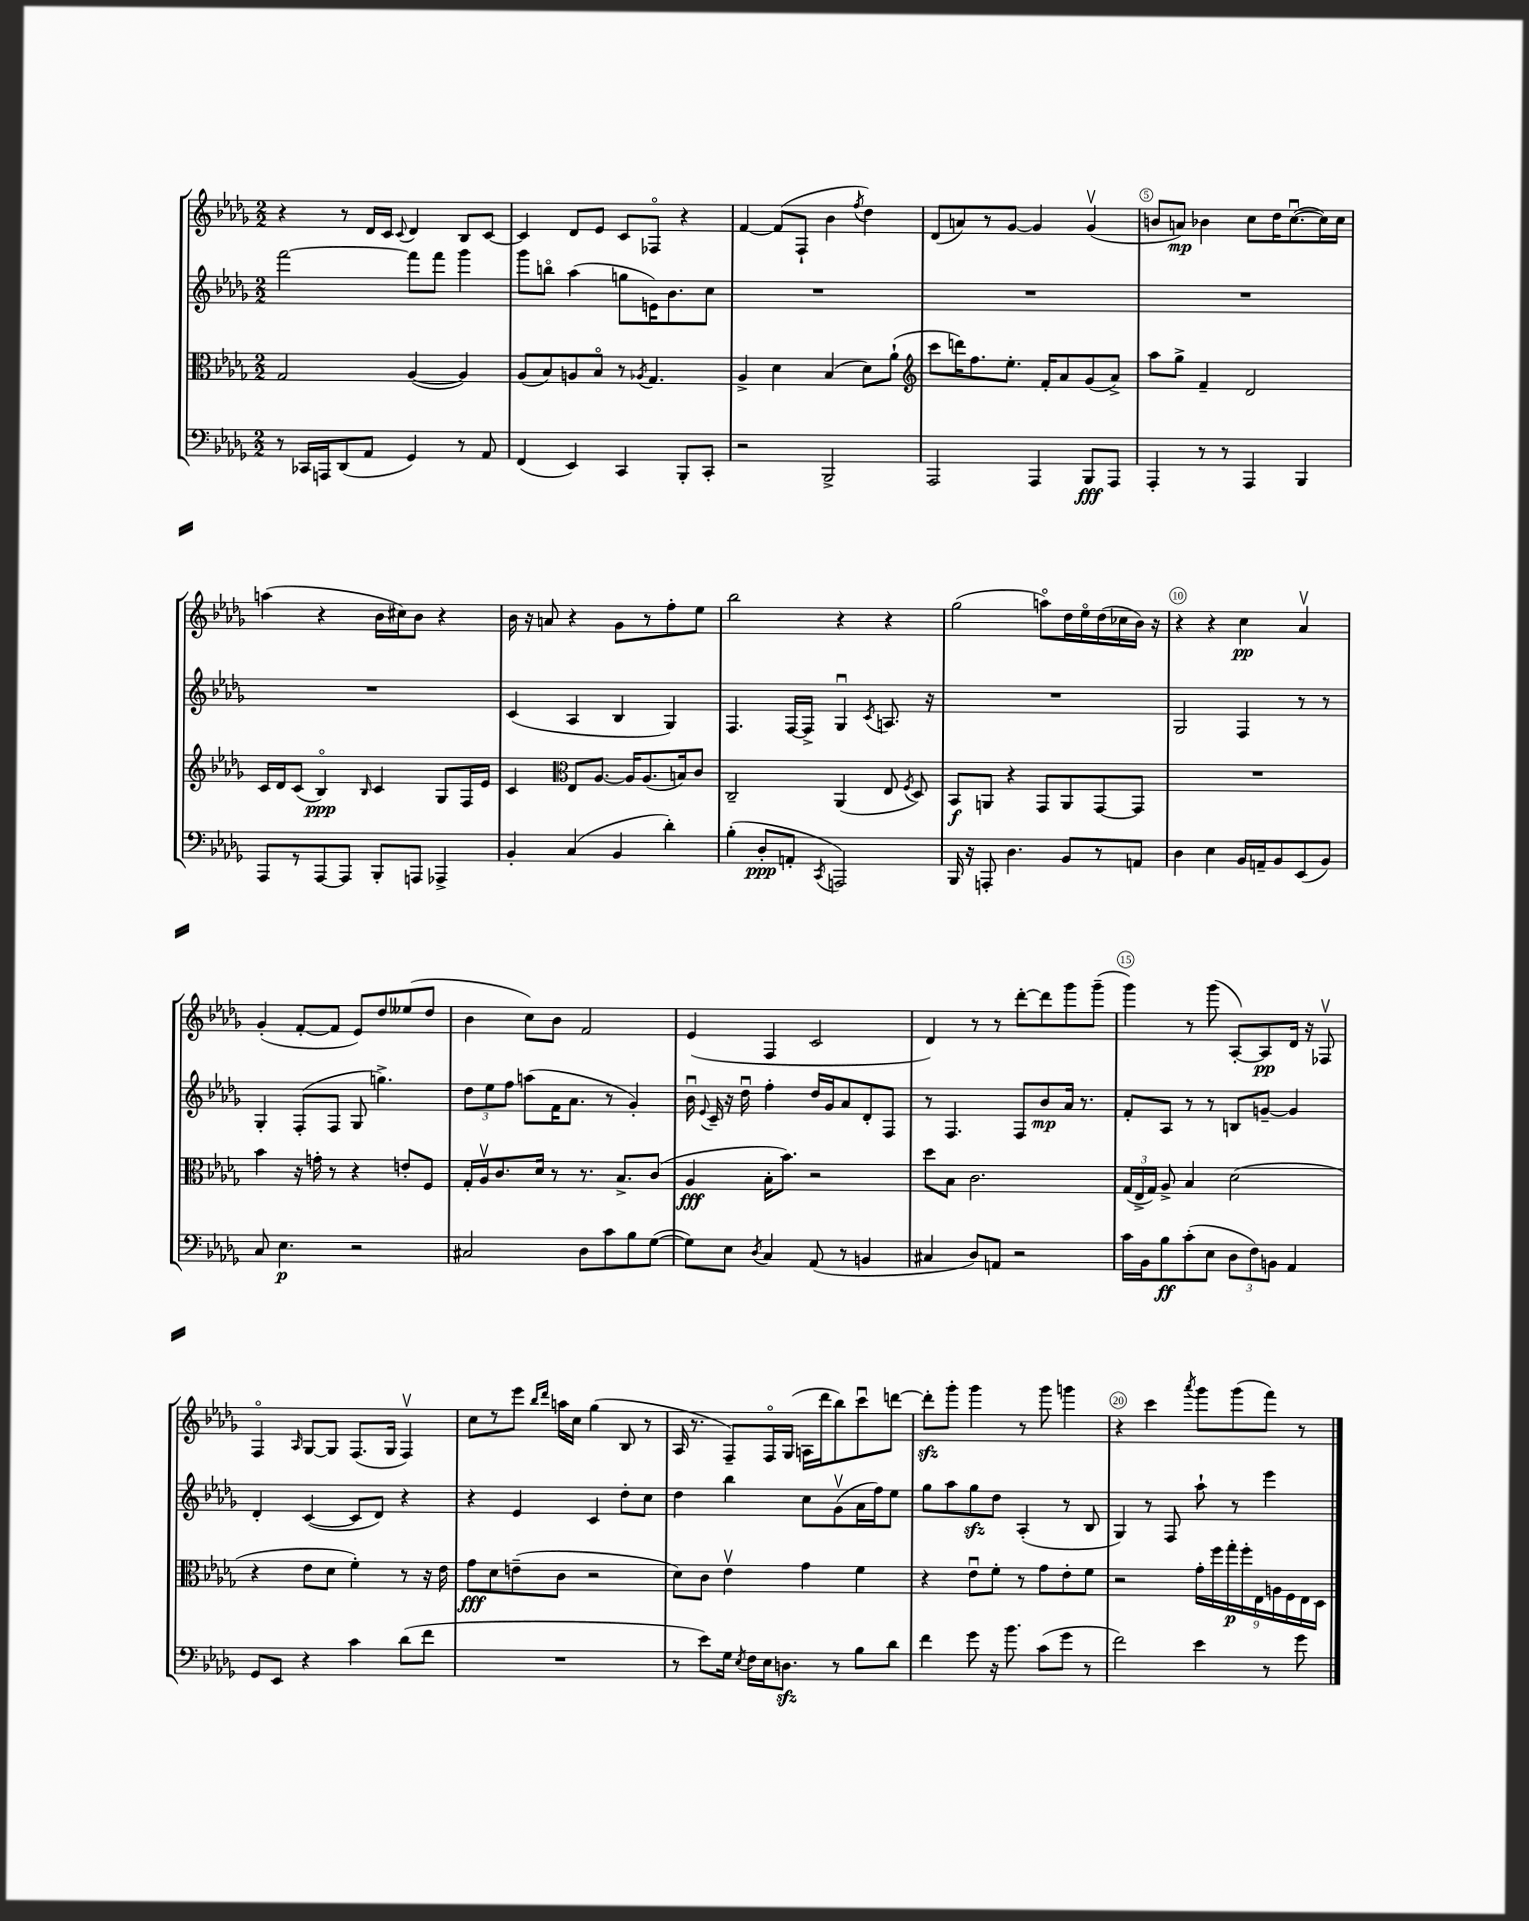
<<
\new StaffGroup <<
\new Staff = "s0" {
    \clef treble \key des \major \numericTimeSignature \time 2/2
    \autoBeamOff r4 r8 des'16[ c'16] \appoggiatura { c'8 } des'4 bes8[ c'8]~ |
    c'4 des'8[ ees'8] c'8[ fes8]\flageolet r4 |
    f'4~ f'8[( f8]-! bes'4 \acciaccatura { f''8 } des''4) |
    des'8[( a'8) r8 ges'8]~ ges'4 ges'4\upbow( |
    b'8[ a'8]\mp) bes'4 c''8[ des''16 c''8.~\downbow( c''16) c''16] |
    a''4( r4 bes'16[ cis''16) bes'8] r4 |
    bes'16 r16 a'8 r4 ges'8[ r8 f''8-. ees''8] |
    bes''2 r4 r4 |
    ges''2( a''8[\flageolet) des''16 ees''16\flageolet des''16( ces''16 bes'16]) r16 |
    r4 r4 c''4\pp aes'4\upbow |
    ges'4-.( f'8[~-. f'8] ees'8[) des''8 eeses''8( des''8] |
    bes'4 c''8[) bes'8] f'2 |
    ees'4( f4 c'2 |
    des'4) r8 r8 des'''8[~-. des'''8 ges'''8 ges'''8]--( |
    ges'''4) r8 ges'''8( aes8[~-.) aes8\pp des'16] r16 fes8\upbow |
    f4\flageolet \grace { aes16 } ges8[~ ges8] f8.[( ges16] f4\upbow) |
    c''8[ r8 ees'''8] \grace { bes''16[ des'''16] } a''16[ c''16] ges''4( bes8 r8 |
    aes16 r8. f8[--) f16\flageolet ges16]( a16[ des'''16 bes''8) c'''8\downbow d'''8]~ |
    d'''8[-.\sfz ges'''8]-. ges'''4 r8 ges'''8 g'''4 |
    r4 c'''4 \acciaccatura { aes'''8 } ges'''8[ ges'''8( f'''8]) r8 \bar "|." |
}
\new Staff = "s1" {
    \clef treble \key des \major \numericTimeSignature \time 2/2
    \autoBeamOff f'''2~ f'''8[ f'''8] ges'''4 |
    ges'''8[ b''8]\flageolet aes''4( g''8[ e'16) bes'8. c''8] |
    R1 |
    R1 |
    R1 |
    R1 |
    c'4( aes4 bes4 ges4) |
    f4. f16[~ f16]-> ges4\downbow \acciaccatura { c'8 } a8. r16 |
    R1 |
    ges2 f4 r8 r8 |
    ges4-. f8[-.( f8] ges8 g''4.->) |
    \tuplet 3/2 { des''8[ ees''8 f''8] } a''8[( f'16 aes'8.] r8 ges'4-.) |
    bes'16\downbow \appoggiatura { ees'8 } c'16-- r16 des''16\downbow f''4-. des''16[ ges'16 aes'8 des'8-. f8] |
    r8 f4. f8[ bes'8\mp aes'16] r8. |
    f'8[-. aes8] r8 r8 b8[ g'8]~-- g'4 |
    des'4-. c'4~( c'8[ des'8]) r4 |
    r4 ees'4 c'4 des''8[-. c''8] |
    des''4 bes''4 c''8[ ges'8\upbow( aes'16 f''16) ees''8] |
    ges''8[ aes''8 ges''8\sfz des''8] aes4-.( r8 bes8 |
    ges4) r8 f8 aes''8-! r8 ees'''4 \bar "|." |
}
\new Staff = "s2" {
    \clef alto \key des \major \numericTimeSignature \time 2/2
    \autoBeamOff ges2 aes4~( aes4) |
    aes8[( bes8) a8 bes8]\flageolet r8 \acciaccatura { aes8 } ges4. |
    aes4-> des'4 bes4( des'8[) aes'8]-!( |
    \clef treble c'''8[ d'''16) f''8. ees''8.]-. f'16[-. aes'8 ges'8( aes'8]->) |
    aes''8[ ges''8]-> f'4-- des'2 |
    c'16[ des'16 c'8]( bes4\flageolet\ppp) \grace { bes16 } c'4 ges8[ f16 ees'16] |
    c'4 \clef alto ees8[ aes8.]~ aes16[ aes8.( b16) c'8] |
    c2-- aes,4( ees8 \acciaccatura { f8 } des8) |
    bes,8[\f a,8] r4 ges,8[ a,8 ges,8~ ges,8] |
    R1 |
    bes'4 r16 g'16-. r8 r4 e'8[-. f8] |
    ges16[-. aes16\upbow c'8. des'16] r8 r8. bes8.[-> c'8]( |
    aes4\fff bes16[-. bes'8.]) r2 |
    des''8[ bes8] c'2. |
    \tuplet 3/2 { ges16[( ees16-> ges16]) } aes8-> bes4 des'2( |
    r4 ees'8[ des'8] f'4-.) r8 r16 ees'16 |
    ges'8[\fff des'8 e'8--( c'8] r2 |
    des'8[) c'8] ees'4\upbow ges'4 f'4 |
    r4 ees'8[\downbow f'8]-. r8 ges'8[ ees'8-. f'8] |
    r2 \tuplet 9/8 { ges'16[-. f''16 ges''16-.\p f''16-. ees16 a16 f16 ees16 des16] } \bar "|." |
}
\new Staff = "s3" {
    \clef bass \key des \major \numericTimeSignature \time 2/2
    \autoBeamOff r8 ces,16[ a,,16 des,8( aes,8] ges,4) r8 aes,8 |
    f,4( ees,4) c,4 bes,,8[-. c,8]-. |
    r2 bes,,2-> |
    aes,,2 aes,,4 bes,,8[\fff aes,,8] |
    aes,,4-. r8 r8 aes,,4 bes,,4 |
    aes,,8[ r8 aes,,8~ aes,,8] bes,,8[-. a,,8] aes,,4-> |
    bes,4-. c4( bes,4 des'4-.) |
    bes4-.( des8[-.\ppp a,8]-. \acciaccatura { c,8 } a,,2) |
    bes,,16 r16 a,,8-. des4. bes,8[ r8 a,8] |
    des4 ees4 bes,16[ a,16-- bes,8 ees,8( bes,8]) |
    c8 ees4.\p r2 |
    cis2 des8[ c'8 bes8 ges8]~( |
    ges8[) ees8] \acciaccatura { des8 } c4 aes,8( r8 b,4 |
    cis4 des8[) a,8] r2 |
    c'16[ bes,16 bes8\ff c'8-.( ees8] \tuplet 3/2 { des8[ f8) b,8] } aes,4 |
    ges,8[ ees,8] r4 c'4 des'8[( f'8] |
    R1 |
    r8 ees'8[) ges16] \acciaccatura { ees8 } f16[ ees16 d8.]\sfz r8 bes8[ des'8] |
    f'4 ges'8 r16 bes'8. c'8[( ges'8] r8 |
    f'2) ees'4 r8 ges'8 \bar "|." |
}
>>
>>
\layout { \context { \Score \override BarNumber.break-visibility = ##(#f #t #t) barNumberVisibility = #(every-nth-bar-number-visible 5) \override BarNumber.stencil = #(make-stencil-circler 0.1 0.3 ly:text-interface::print) } }
